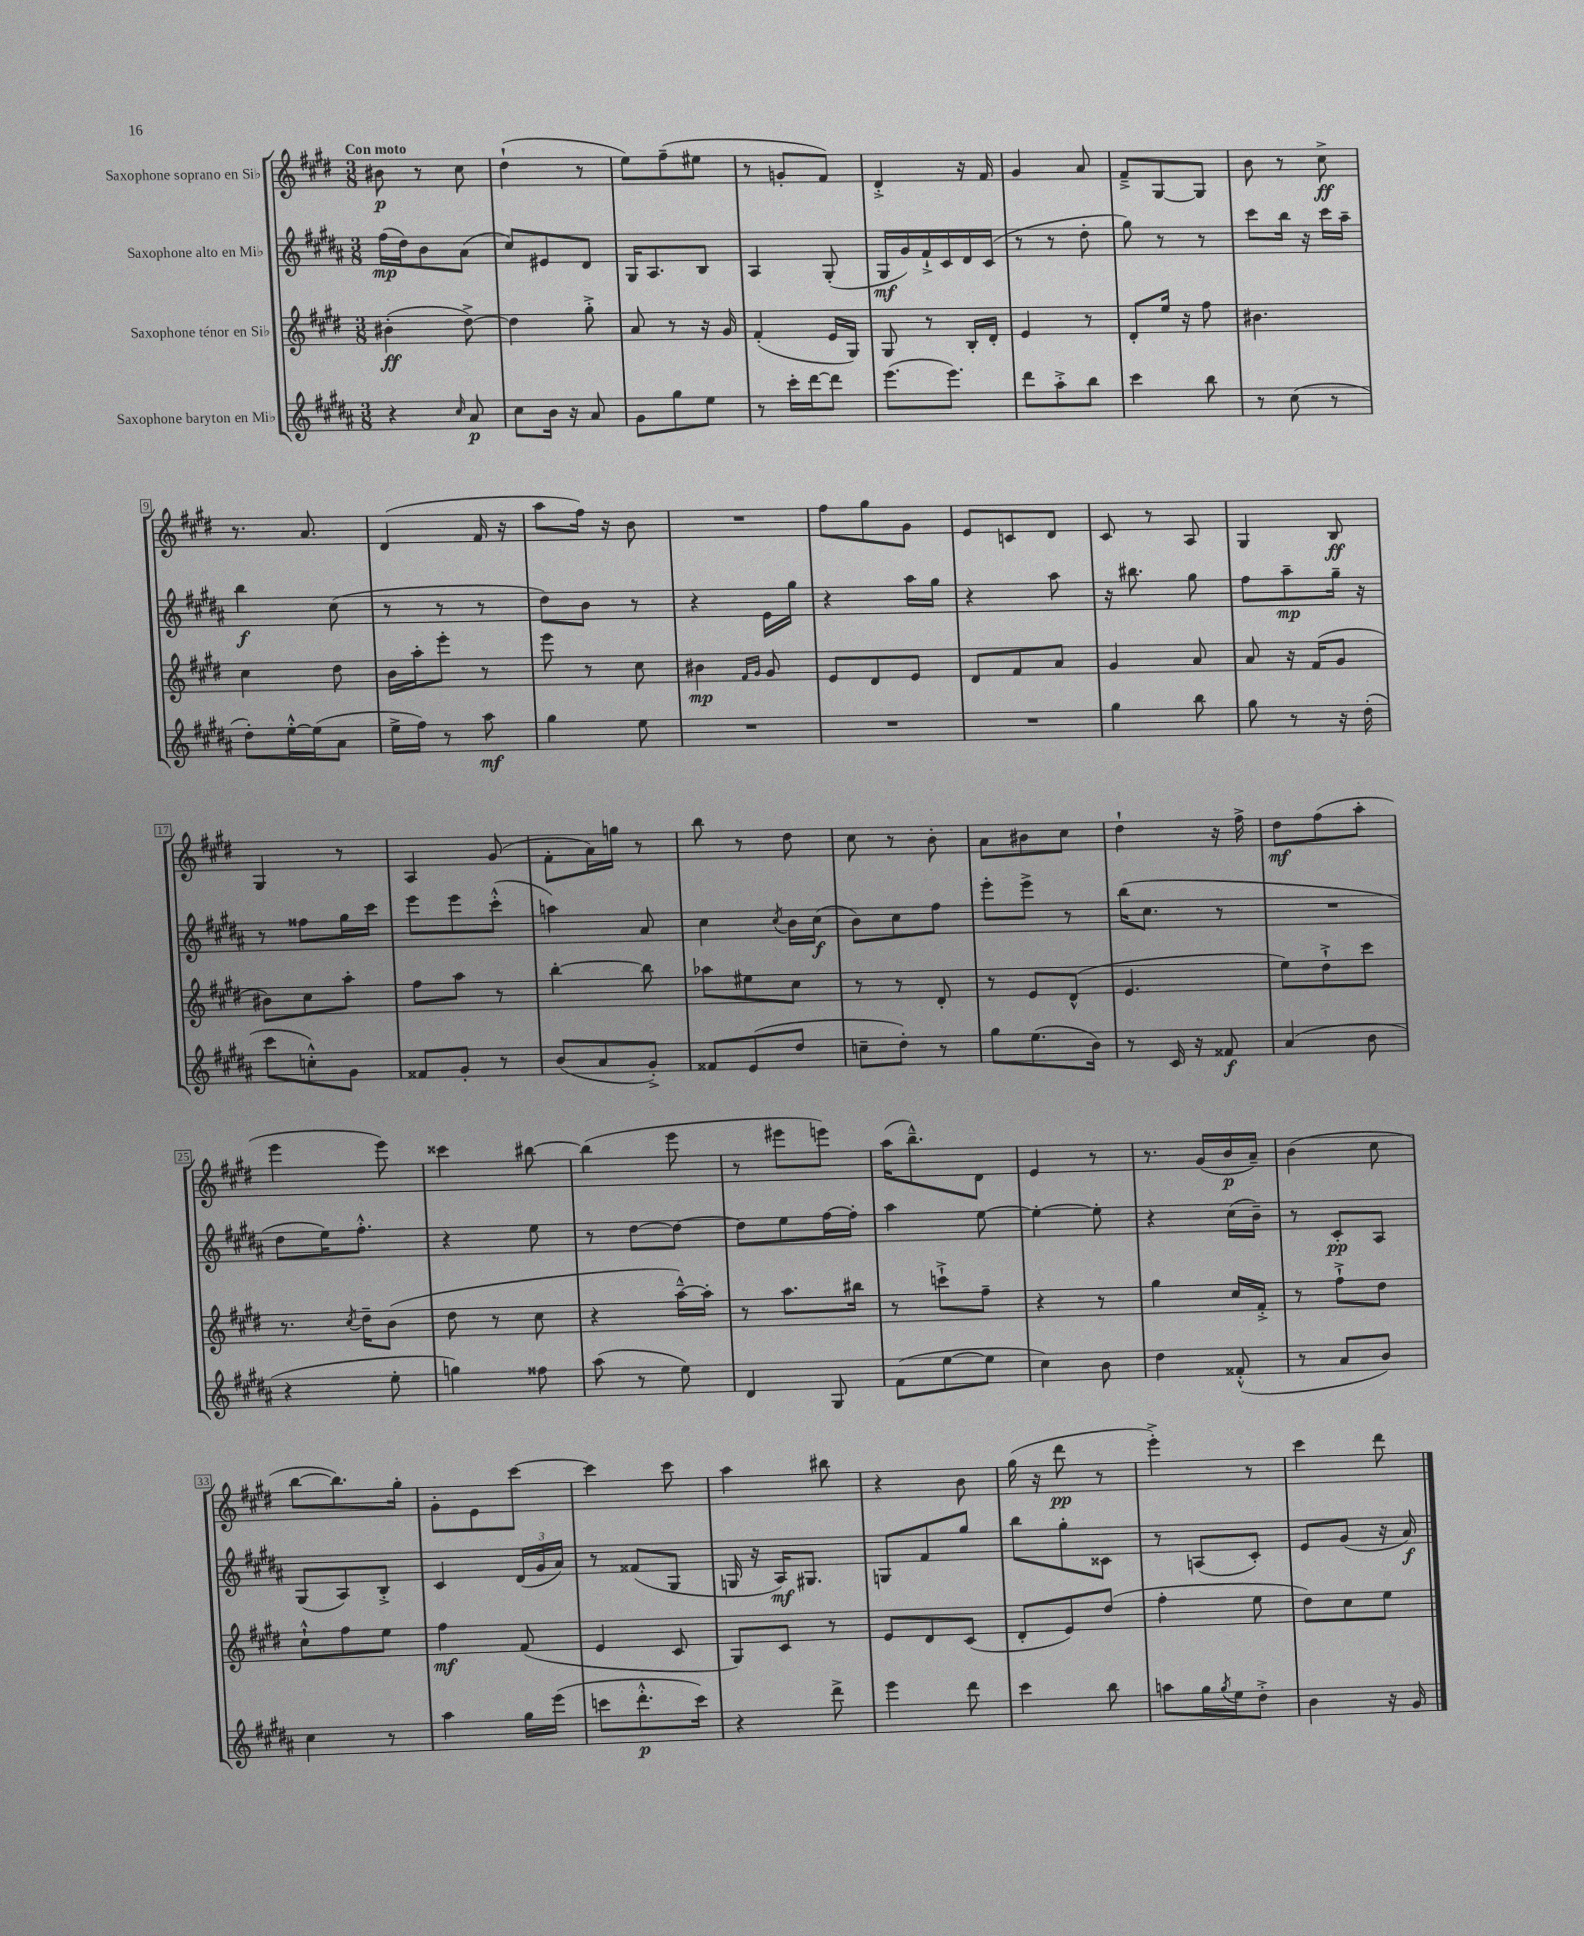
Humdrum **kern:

**kern	**dynam	**kern	**dynam	**kern	**dynam	**kern	**dynam
*part4	*part4	*part3	*part3	*part2	*part2	*part1	*part1
*staff4	*staff4	*staff3	*staff3	*staff2	*staff2	*staff1	*staff1
*I"Saxophone baryton en Mi♭	*	*I"Saxophone ténor en Si♭	*	*I"Saxophone alto en Mi♭	*	*I"Saxophone soprano en Si♭	*
*clefG2	*	*clefG2	*	*clefG2	*	*clefG2	*
*k[f#c#g#d#a#]	*	*k[f#c#g#d#]	*	*k[f#c#g#d#a#]	*	*k[f#c#g#d#]	*
*M3/8	*	*M3/8	*	*M3/8	*	*M3/8	*
=1	=1	=1	=1	=1	=1	=1	=1
!	!	!	!	!	!	!LO:TX:a:B:t=Con moto	!
4r	.	(4b#X'\	ff	(16ff#\LL	mp	8b#X\	p
.	.	.	.	16dd#\J)	.	.	.
.	.	.	.	8b\	.	8r	.
16qqcc#/	.	.	.	.	.	.	.
8a#/	p	[8dd#^\)	.	(8a#\J	.	8cc#\	.
=2	=2	=2	=2	=2	=2	=2	=2
8cc#\L	.	4dd#\]	.	8cc#/L)	.	(4dd#`\	.
16b\Jk	.	.	.	8e#X/	.	.	.
16r	.	.	.	.	.	.	.
8a#/	.	8gg#'^\	.	8d#/J	.	8r	.
=3	=3	=3	=3	=3	=3	=3	=3
8g#\L	.	8a/	.	16G#/KL	.	8ee\L)	.
.	.	.	.	8.A#/	.	.	.
8gg#\	.	8r	.	.	.	(8ff#~\	.
8ee\J	.	16r	.	8B/J	.	8ee#X\J	.
.	.	16g#/	.	.	.	.	.
=4	=4	=4	=4	=4	=4	=4	=4
8r	.	(4f#'/	.	4A#/	.	8r	.
16ccc#'\LL	.	.	.	.	.	8gn'/L	.
[16ddd#\J	.	.	.	.	.	.	.
8ddd#\J]	.	16e/LL	.	(8G#'/	.	8f#/J)	.
.	.	16G#/JJ)	.	.	.	.	.
=5	=5	=5	=5	=5	=5	=5	=5
(8.eee\L	.	8G#/	.	16G#/LL	mf	4d#'^/	.
.	.	.	.	16g#/)	.	.	.
.	.	8r	.	16f#`^/	.	.	.
8.eee\J)	.	.	.	16c#/	.	.	.
.	.	16B'/LL	.	16d#/	.	16r	.
.	.	16d#'/JJ	.	(16c#/JJ	.	16f#/	.
=6	=6	=6	=6	=6	=6	=6	=6
8ddd#\L	.	4e/	.	8r	.	4g#/	.
8aa#'^\	.	.	.	8r	.	.	.
8bb\J	.	8r	.	8dd#'\	.	8a/	.
=7	=7	=7	=7	=7	=7	=7	=7
4ccc#\	.	8d#'/L	.	8gg#\)	.	8f#~^/L	.
.	.	16ee/Jk	.	8r	.	[8G#/	.
.	.	16r	.	.	.	.	.
8bb\	.	8ff#\	.	8r	.	8G#/J]	.
=8	=8	=8	=8	=8	=8	=8	=8
8r	.	4.b#X\	.	8ccc#\L	.	8b\	.
(8cc#\	.	.	.	16bb\Jk	.	8r	.
.	.	.	.	16r	.	.	.
8r	.	.	.	16ccc#\LL	.	8cc#^\	ff
.	.	.	.	16aa#~\JJ	.	.	.
!!LO:LB:g=z
=9	=9	=9	=9	=9	=9	=9	=9
8dd#'\L)	.	4cc#\	.	4bb\	f	8.r	.
[16ee'^^\L	.	.	.	.	.	.	.
(16ee\J]	.	.	.	.	.	8.a/	.
8a#\J	.	8dd#\	.	(8cc#\	.	.	.
=10	=10	=10	=10	=10	=10	=10	=10
16ee^\LL	.	16b\LL	.	8r	.	(4d#/	.
16ff#\JJ)	.	16aa'\J	.	.	.	.	.
8r	.	8eee'\J	.	8r	.	.	.
8aa#\	mf	8r	.	8r	.	16f#/	.
.	.	.	.	.	.	16r	.
=11	=11	=11	=11	=11	=11	=11	=11
4gg#\	.	8eee\	.	8dd#\L)	.	8aa\L	.
.	.	8r	.	8b\J	.	16ff#\Jk)	.
.	.	.	.	.	.	16r	.
8ee\	.	8cc#\	.	8r	.	8b\	.
=12	=12	=12	=12	=12	=12	=12	=12
4.r	.	4b#X\	mp	4r	.	4.r	.
.	.	16qqf#/LL	.	.	.	.	.
.	.	16qqg#/JJ	.	.	.	.	.
.	.	8g#/	.	16e\LL	.	.	.
.	.	.	.	16gg#\JJ	.	.	.
=13	=13	=13	=13	=13	=13	=13	=13
4.r	.	8e/L	.	4r	.	8ff#\L	.
.	.	8d#/	.	.	.	8gg#\	.
.	.	8e/J	.	16aa#\LL	.	8g#\J	.
.	.	.	.	16gg#\JJ	.	.	.
=14	=14	=14	=14	=14	=14	=14	=14
4.r	.	8d#/L	.	4r	.	8e/L	.
.	.	8f#/	.	.	.	8cn/	.
.	.	8a/J	.	8aa#\	.	8d#/J	.
=15	=15	=15	=15	=15	=15	=15	=15
4gg#\	.	4g#/	.	16r	.	8c#/	.
.	.	.	.	8.bb#X\	.	.	.
.	.	.	.	.	.	8r	.
8bb\	.	8a/	.	8gg#\	.	8A/	.
=16	=16	=16	=16	=16	=16	=16	=16
8gg#\	.	8a/	.	8ff#\L	.	4G#/	.
8r	.	16r	.	8aa#~\	mp	.	.
.	.	(16f#/KL	.	.	.	.	.
16r	.	8g#/J	.	16gg#~\Jk	.	8B/	ff
(16dd#'\	.	.	.	16r	.	.	.
!!LO:LB:g=z
=17	=17	=17	=17	=17	=17	=17	=17
8ccc#\L	.	8b#X\L)	.	8r	.	4G#/	.
8ccn'^^\)	.	8cc#\	.	8ff##X\L	.	.	.
8g#\J	.	8aa'\J	.	16gg#\L	.	8r	.
.	.	.	.	16ccc#\JJ	.	.	.
=18	=18	=18	=18	=18	=18	=18	=18
8f##X/L	.	8ff#\L	.	8eee\L	.	4A/	.
8g#'/J	.	8aa\J	.	8eee\	.	.	.
8r	.	8r	.	(8ccc#'^^\J	.	(8g#/	.
=19	=19	=19	=19	=19	=19	=19	=19
(8b/L	.	[4bb'\	.	4aan\)	.	8f#'\L	.
8a#/	.	.	.	.	.	16a\L)	.
.	.	.	.	.	.	16ggn\JJ	.
8g#'^/J)	.	8bb\]	.	8a#/	.	8r	.
=20	=20	=20	=20	=20	=20	=20	=20
8f##X/L	.	8aa-X\L	.	4cc#\	.	8bb\	.
(8e/	.	8ee#X\	.	.	.	8r	.
.	.	.	.	8qcc#/	.	.	.
8dd#/J	.	8cc#\J	.	16b\LL	.	8dd#\	.
.	.	.	.	(16cc#\JJ	f	.	.
=21	=21	=21	=21	=21	=21	=21	=21
8ccn~\L	.	8r	.	8b\L)	.	8cc#\	.
8dd#'\J)	.	8r	.	8cc#\	.	8r	.
8r	.	8d#'/	.	8ff#\J	.	8b'\	.
=22	=22	=22	=22	=22	=22	=22	=22
8gg#\L	.	8r	.	8eee'\L	.	8a\L	.
(8.ee\	.	8e/L	.	8eee^\J	.	8b#X\	.
.	.	(8d#^^/J	.	8r	.	8cc#\J	.
16b\Jk)	.	.	.	.	.	.	.
=23	=23	=23	=23	=23	=23	=23	=23
8r	.	4.e/	.	(16bb\KL	.	4dd#`\	.
.	.	.	.	8.cc#\J	.	.	.
16c#/	.	.	.	.	.	.	.
16r	.	.	.	.	.	.	.
8f##X/	f	.	.	8r	.	16r	.
.	.	.	.	.	.	16ff#^\	.
=24	=24	=24	=24	=24	=24	=24	=24
(4a#/	.	8ee\L)	.	4.r	.	8dd#\L	mf
.	.	8dd#`^\	.	.	.	(8ff#\	.
8b\	.	8ccc#\J	.	.	.	8aa'\J	.
!!LO:LB:g=z
=25	=25	=25	=25	=25	=25	=25	=25
4r	.	8.r	.	8dd#\L	.	4eee\	.
.	.	.	.	16ee\K)	.	.	.
.	.	8qcc#/	.	.	.	.	.
.	.	16dd#~\KL	.	8.ff#'^^\J	.	.	.
8ee'\	.	(8b\J	.	.	.	8eee\)	.
=26	=26	=26	=26	=26	=26	=26	=26
4ggn\)	.	8dd#\	.	4r	.	4ccc##X\	.
.	.	8r	.	.	.	.	.
8ff##X\	.	8cc#\	.	8ee\	.	[8bb#X\	.
=27	=27	=27	=27	=27	=27	=27	=27
(8aa#\	.	4r	.	8r	.	(4bb#\]	.
8r	.	.	.	[8dd#\L	.	.	.
8ee\)	.	[16aa~^^\LL)	.	8dd#\J_	.	8eee\	.
.	.	16aa'\JJ]	.	.	.	.	.
=28	=28	=28	=28	=28	=28	=28	=28
4d#/	.	8r	.	8dd#\L]	.	8r	.
.	.	8.aa\L	.	8ee\	.	8eee#X\L	.
8G#/	.	.	.	[16ff#\L	.	8eeen\J)	.
.	.	16bb#X\Jk	.	16ff#'\JJ]	.	.	.
=29	=29	=29	=29	=29	=29	=29	=29
(8f#\L	.	8r	.	4aa#\	.	(16aa\KL	.
.	.	.	.	.	.	8.bb~^^\)	.
[8ee\	.	8cccn`^\L	.	.	.	.	.
8ee\J]	.	8ff#~\J	.	[8ee\	.	8d#\J	.
=30	=30	=30	=30	=30	=30	=30	=30
4cc#\)	.	4r	.	4ee'\_	.	4e/	.
8b\	.	8r	.	8ee'\]	.	8r	.
=31	=31	=31	=31	=31	=31	=31	=31
4dd#\	.	4gg#\	.	4r	.	8.r	.
.	.	.	.	.	.	(16g#/LL	.
(8f##X'^^/	.	16cc#/LL	.	(16cc#\LL	.	16b/	p
.	.	16f#'^/JJ	.	16b~\JJ)	.	16a~/JJ)	.
=32	=32	=32	=32	=32	=32	=32	=32
8r	.	8r	.	8r	.	(4b\	.
8a#/L	.	8ff#`^\L	.	8c#'/L	pp	.	.
8b/J)	.	8dd#\J	.	8A#/J	.	8cc#\	.
!!LO:LB:g=z
=33	=33	=33	=33	=33	=33	=33	=33
4cc#\	.	8cc#`^^\L	.	(8G#/L	.	[8bb\L	.
.	.	8ff#\	.	8A#/)	.	8.bb\])	.
8r	.	8ee\J	.	8B'^/J	.	.	.
.	.	.	.	.	.	16gg#'\Jk	.
=34	=34	=34	=34	=34	=34	=34	=34
4aa#\	.	4ff#\	mf	4c#/	.	8g#'\L	.
.	.	.	.	.	.	8e\	.
16gg#\LL	.	(8f#/	.	(24d#/LL	.	[8ccc#\J	.
.	.	.	.	24g#/	.	.	.
(16eee\JJ	.	.	.	.	.	.	.
.	.	.	.	24a#/JJ)	.	.	.
=35	=35	=35	=35	=35	=35	=35	=35
8cccn\L	.	4e/	.	8r	.	4ccc#\]	.
8.ddd#'^^\	p	.	.	(8f##X/L	.	.	.
.	.	8c#/	.	8G#/J	.	8ccc#\	.
16ccc\Jk)	.	.	.	.	.	.	.
=36	=36	=36	=36	=36	=36	=36	=36
4r	.	8G#/L)	.	16Gn/	.	4aa\	.
.	.	.	.	16r	.	.	.
.	.	8c#/J	.	16A#/KL)	mf	.	.
.	.	.	.	8.G#X/J	.	.	.
8ddd#^\	.	8r	.	.	.	8bb#X\	.
=37	=37	=37	=37	=37	=37	=37	=37
4eee\	.	8e/L	.	8Gn/L	.	4r	.
.	.	8d#/	.	8f#/	.	.	.
8ddd#\	.	(8c#/J	.	8gg#/J	.	8b\	.
=38	=38	=38	=38	=38	=38	=38	=38
4ccc#\	.	8d#'/L	.	8bb\L	.	(16gg#\	.
.	.	.	.	.	.	16r	.
.	.	8e/)	.	8gg#'\	.	8ddd#\	pp
8bb\	.	(8dd#/J	.	8c##X\J	.	8r	.
=39	=39	=39	=39	=39	=39	=39	=39
8aan\L	.	4ff#'\	.	8r	.	4eee'^\)	.
16gg#\L	.	.	.	(8An/L	.	.	.
8qgg#/	.	.	.	.	.	.	.
16ee\J	.	.	.	.	.	.	.
8dd#'^\J	.	8ee\	.	8c#'/J)	.	8r	.
=40	=40	=40	=40	=40	=40	=40	=40
4b\	.	8dd#\L)	.	8e/L	.	4ccc#\	.
.	.	8cc#\	.	(8g#/J	.	.	.
16r	.	8ee\J	.	16r	.	8ddd#\	.
16g#/	.	.	.	16a#/)	f	.	.
==	==	==	==	==	==	==	==
*-	*-	*-	*-	*-	*-	*-	*-
